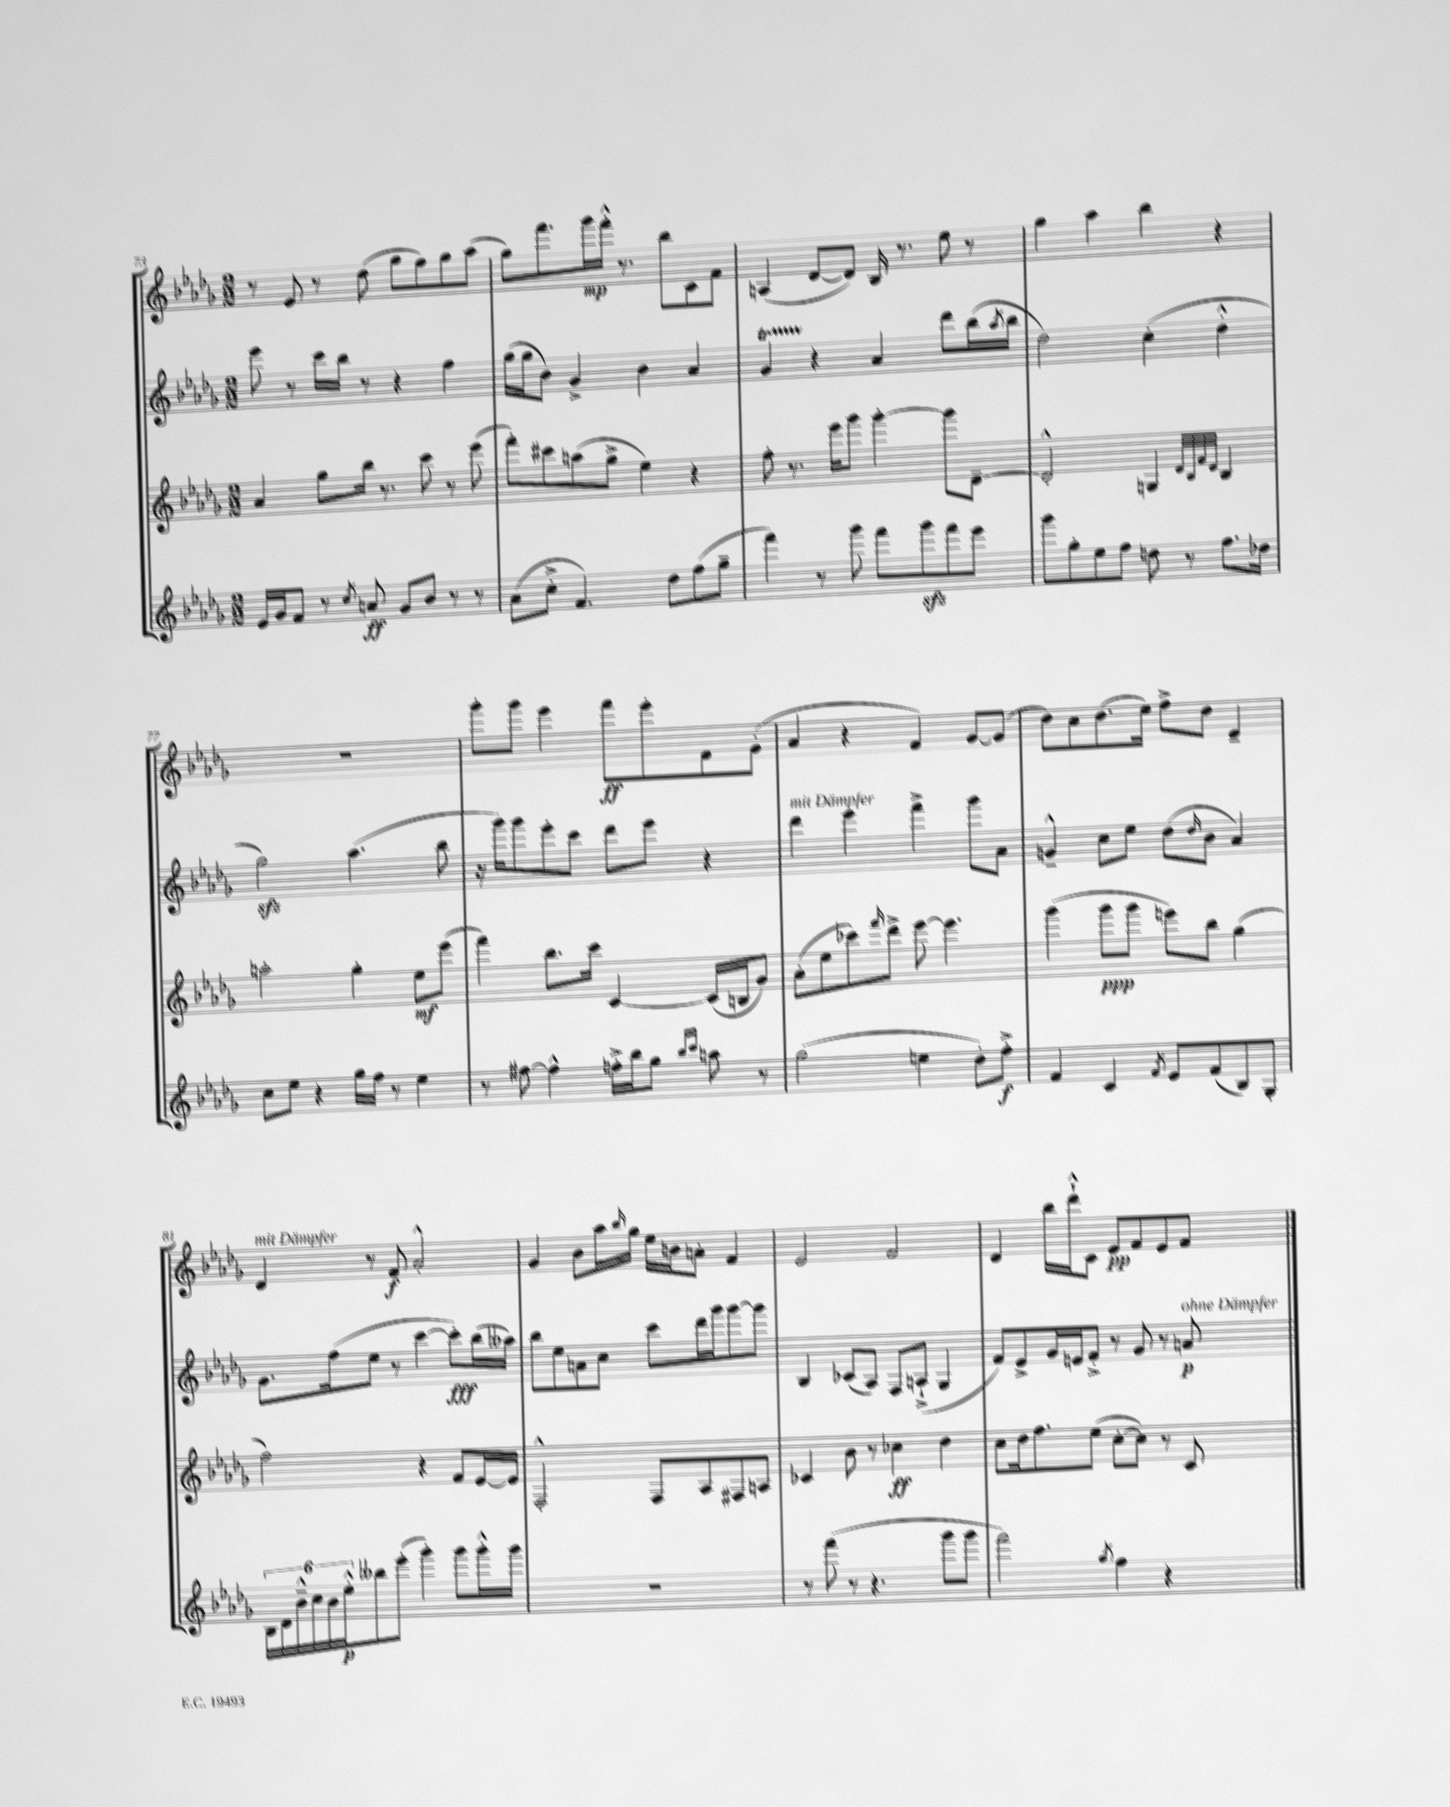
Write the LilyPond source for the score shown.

<<
\new StaffGroup <<
\new Staff = "s0" {
    \clef treble \key des \major \numericTimeSignature \time 2/2
    r8 ees'8 r8 des''8( ges''8 f''8) ges''8 aes''8( |
    ges''8) f'''8. ges'''16\mp f'''16-.-^ r8. bes''8 c'8 f'8 |
    a4( des'8~ des'8) bes16 r8. ees''8 r8 |
    ges''4 aes''4 bes''4 r4 |
    R1 |
    ges'''8-. ges'''8 ees'''4 f'''8\ff ees'''8-. f'8 ges'8-.( |
    aes'4 r4 f'4) ges'8~ ges'8( |
    des''8) c''8 des''8.( ees''16) f''8-> des''8 ees'4-- |
    des'4^\markup { \italic "mit Dämpfer" } r8 f'8\f aes'2-.-^ |
    ges'4 bes'8 aes''16 \grace { bes''16 } ges''16 ees''16 b'16 a'8-. f'4 |
    ees'2 f'2 |
    des'4 bes''16 des'''16-!-^ c'8 ees'8\pp f'8 ees'8 f'8 \bar "|." |
}
\new Staff = "s1" {
    \clef treble \key des \major \numericTimeSignature \time 2/2
    ees'''8 r8 c'''16 bes''16 r8 r4 f''4 |
    ges''16( ges''16 bes'8) ges'4-> bes'4 aes'4 |
    ges'4\startTrillSpan r4\stopTrillSpan aes'4 des'''8 bes''16( \acciaccatura { aes''8 } bes''16 |
    des''2) c''4-.( des''4-.-^ |
    ges''2\sfz) aes''4.( bes''8 |
    r16 ges'''16) ges'''8 ees'''8-. c'''8 des'''8 ees'''8 r4 |
    des'''4^\markup { \italic "mit Dämpfer" } ees'''4 f'''4-> ges'''8 aes'8 |
    g'4---^ c''8 ees''8 des''8( \grace { des''16 } bes'8 aes'4) |
    ges'8. f''16( ees''8 r8 c'''4~ c'''8-.\fff) bes''16( aeses''16) |
    bes''8 ees''8 a'8 c''8 c'''8 des'''16 ges'''16 ges'''8~ ges'''8 |
    bes4 ces'8( aes8) f8 a8-!->( ges4 |
    f'8) ees'8-> ges'16 e'16 f'8-.-> r8 ges'8 r8 a'8\p^\markup { \italic "ohne Dämpfer" } \bar "|." |
}
\new Staff = "s2" {
    \clef treble \key des \major \numericTimeSignature \time 2/2
    aes'4 ges''8 bes''16 r8. c'''8 r8 ees'''8( |
    f'''8-.) cis'''8 a''8( ges''8-> ees''4) r4 |
    f''8-. r8. ees'''16 ges'''8 ges'''4~-. ges'''8 des'8~-- |
    des'2-.-^ g4 \grace { des'32 bes32 f'32 des'32 } bes4 |
    a''2-. ges''4-. ees''8\mf ees'''8( |
    f'''4) bes''8. c'''16 c'4~ c'16( b16 ges'8) |
    aes'8-.( ees''8 ces'''8) \grace { f'''16 } des'''8-> ees'''8~ ees'''4. |
    ges'''4( ges'''8\ppp ges'''8 e'''8) bes''8 ges''4( |
    f''2) r4 f'8 ees'16~ ees'16 |
    f2-.-^ f8 aes8 fis8 a8 |
    ces'4 bes'8 r8 ces''4\ff des''4 |
    c''8 des''16 f''8. ees''8( c''8~-. c''8) r8 c'8 \bar "|." |
}
\new Staff = "s3" {
    \clef treble \key des \major \numericTimeSignature \time 2/2
    ees'16 ges'16 f'8 r8 \acciaccatura { c''8 } a'8\ff ges'8 bes'8 r8 r8 |
    aes'8( c''8-.-> f'4.) des''8 f''8( ges''8-- |
    f'''4) r8 ges'''8 f'''8 ges'''8\sfz f'''8 ees'''8 |
    ges'''8 ges''8-. ees''8 f''8 d''8 r8 f''8. des''16 |
    c''8 ees''8 r4 ges''16 f''16 r8 ees''4 |
    r8 fis''8~ fis''4-^ f''16-.-> bes''16 ges''8 \grace { bes''16 c'''16 } a''8 r8 |
    ges''2( e''4 des''8-.) f''8-.->\f |
    f'4 c'4 \acciaccatura { f'8 } ees'8 f'8( bes8) ges8-. |
    \tuplet 6/4 { bes16 des'16 bes'16---^ c''16 bes'16 ees''16-.-^\p } beses''8 ees'''8-.( ges'''4-.) ges'''8 ges'''16-.-^ ges'''16 |
    R1 |
    r8 f'''8( r8 r4. ges'''8 ges'''8 |
    f'''2) \acciaccatura { ges''8 } f''4 r4 \bar "|." |
}
>>
>>
\layout { \context { \Score currentBarNumber = #73 } }
